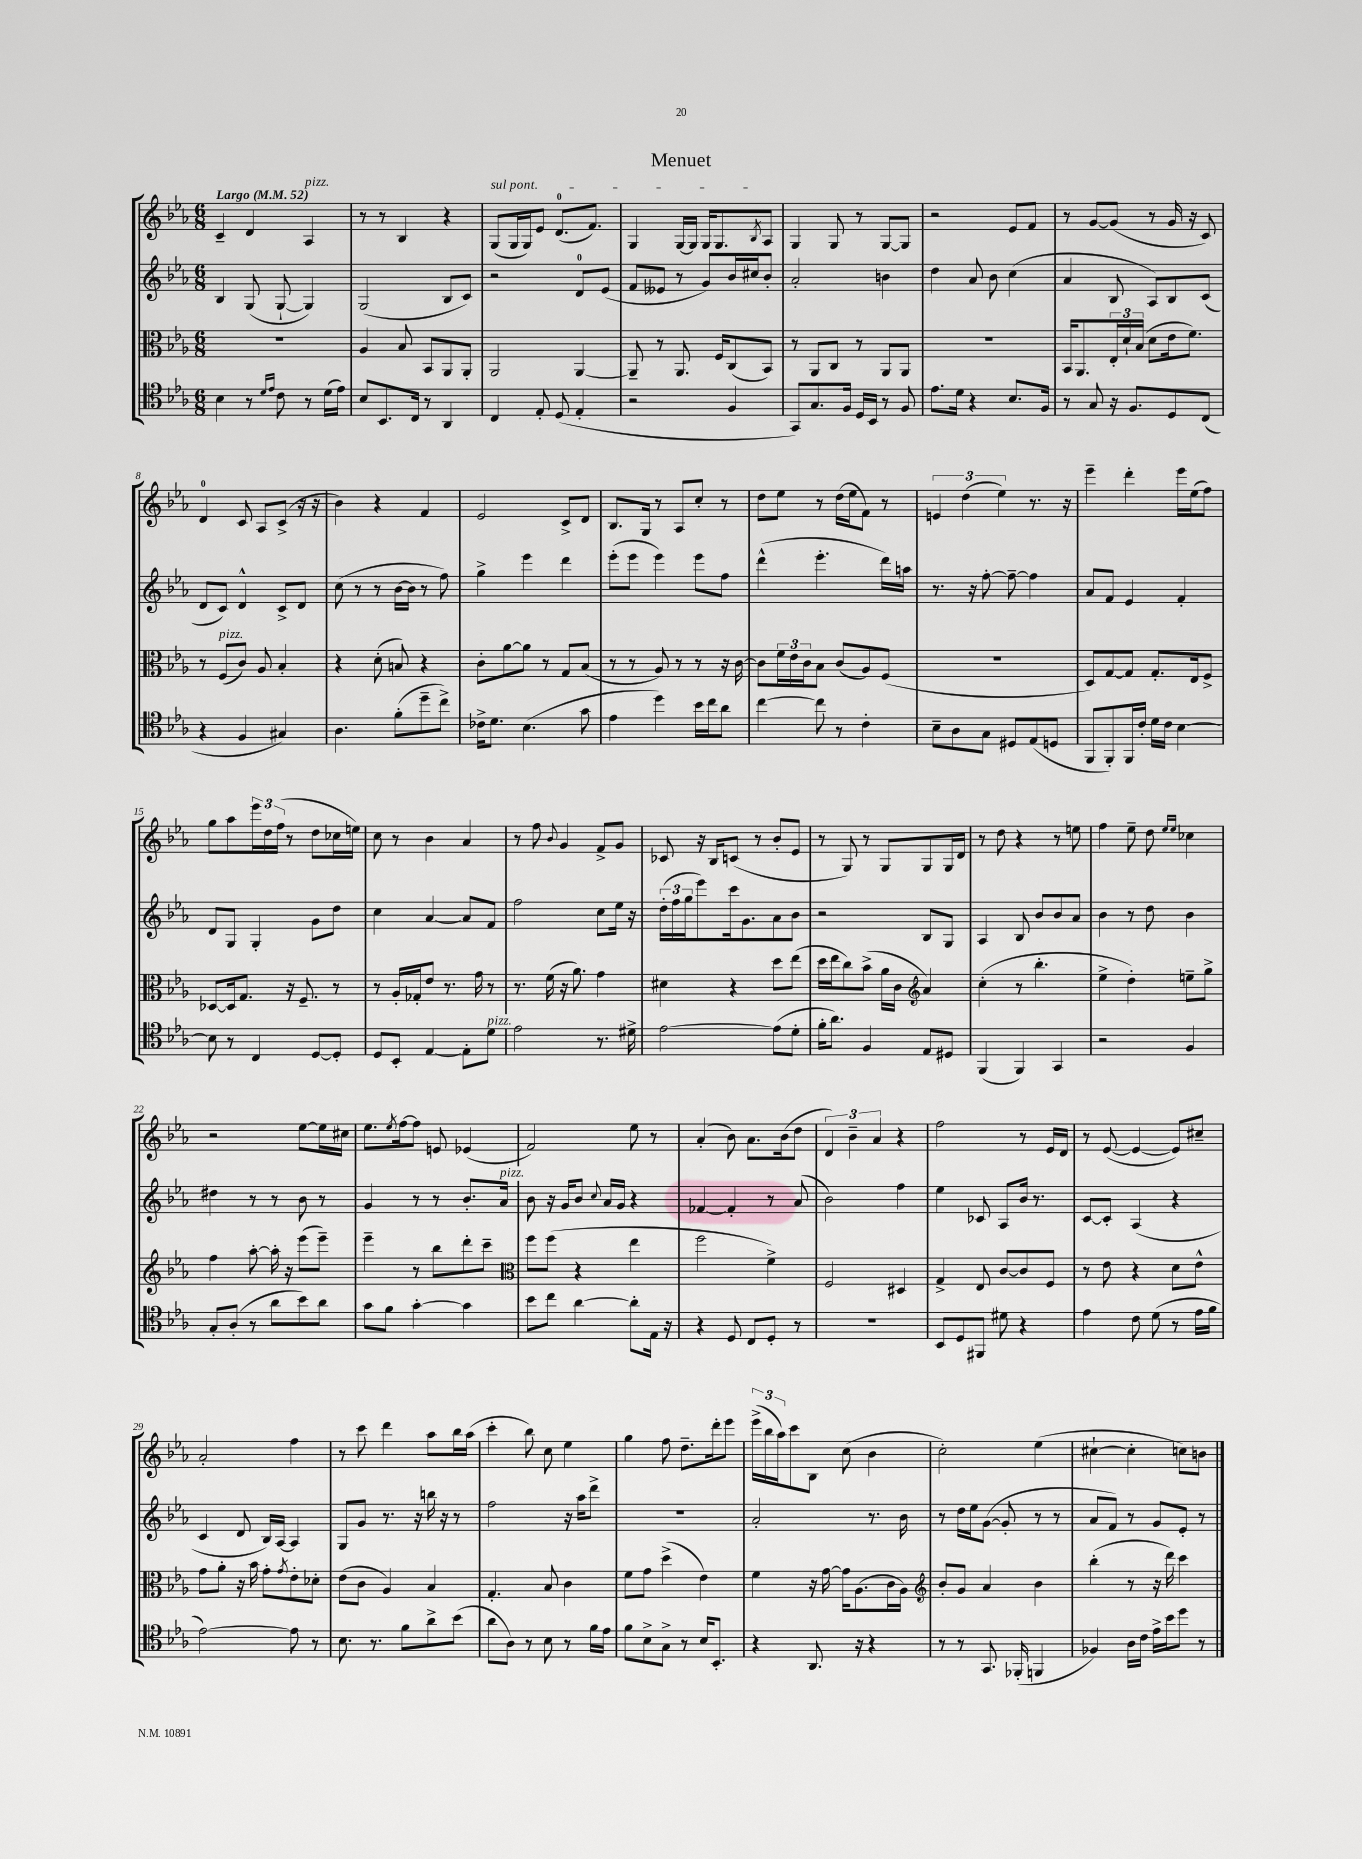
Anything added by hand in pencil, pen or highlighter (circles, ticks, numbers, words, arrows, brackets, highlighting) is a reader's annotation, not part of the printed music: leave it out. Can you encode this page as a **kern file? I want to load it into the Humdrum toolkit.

**kern	**kern	**kern	**kern
*part4	*part3	*part2	*part1
*staff4	*staff3	*staff2	*staff1
*clefC4	*clefC3	*clefG2	*clefG2
*k[b-e-a-]	*k[b-e-a-]	*k[b-e-a-]	*k[b-e-a-]
*M6/8	*M6/8	*M6/8	*M6/8
*MM52	*MM52	*MM52	*MM52
=1	=1	=1	=1
!	!	!	!LO:TX:a:B:t=Largo
4B-\	2.r	4B-/	4c~/
8r	.	(8G/	4d/
16qqd/LL	.	.	.
16qqe-/JJ	.	.	.
8c\	.	[8G`/	.
!	!	!	!LO:TX:a:i:t=pizz.
8r	.	4G/])	4A-/
(16d\LL	.	.	.
16e-\JJ)	.	.	.
=2	=2	=2	=2
8B-/L	4A-/	(2G/	8r
8.BB-/	.	.	8r
.	8B-/	.	4B-/
16C/Jk	.	.	.
8r	8BB-/L	.	.
4AA-/	8AA-/	8B-/L	4r
.	8AA-'/J	8c/J)	.
=3	=3	=3	=3
!	!	!	!LO:TX:a:i:t=sul pont.
4C/	2AA-/	2r	(8G/L
.	.	.	16G/L
.	.	.	16G/J)
8E-'/	.	.	8e-/J
(8D/	.	.	(8.d/L
4E-'/	[4AA-/	8d/L	.
.	.	.	8.f/J)
.	.	(8e-/J	.
=4	=4	=4	=4
2r	8AA-~/]	8f/L	4G/
.	8r	8e--X/J	.
.	8.AA-/	8r	[16G/LL
.	.	.	16G/JJ]
.	.	8g/L)	16G/KL
.	16F/KL	.	8.G/
4F/	(8C/	16b-/L	.
.	.	16cc#X/J	.
.	.	.	8qB-/
.	8BB-/J)	8b-'/J	8A-/J
=5	=5	=5	=5
8GG/L)	8r	2a-'/	4G/
8.G/	8AA-/L	.	.
.	8C/J	.	8G/
16F/Jk	.	.	.
16D/LL	8r	.	8r
16BB-/JJ	.	.	.
8r	8AA-/L	4bn\	[8G/L
8F/	8AA-/J	.	8G/J]
=6	=6	=6	=6
8.e-\L	2.r	4dd\	2r
16d\Jk	.	.	.
4r	.	8a-/	.
.	.	8b-\	.
8.B-/L	.	(4cc\	8e-/L
.	.	.	8f/J
16F/Jk	.	.	.
=7	=7	=7	=7
8r	16BB-/KL	4a-/	8r
.	8.AA-/	.	.
8G/	.	.	[8g/L
16r	24E-'/L	8B-/	(8g/J]
.	24d`/	.	.
8.F/L	.	.	.
.	(24B-/JJ	.	.
.	8d\L	8A-/L)	8r
8D/	16e-\k	8B-/	16g/
.	8.f\J)	.	16r
(8C/J	.	(8c/J	8c/)
!!LO:LB:g=z
=8	=8	=8	=8
4r	8r	8d/L	4d/
!	!LO:TX:a:i:t=pizz.	!	!
.	(8F/L	8c/J)	.
4F/	8c/J)	4d^^/	8c/
.	8A-/	.	8A-/L
4G#X/)	4B-'/	8c^/L	(8c^/J
.	.	8d/J	16r
.	.	.	16r
=9	=9	=9	=9
4.A-\	4r	(8cc\	4b-\)
.	.	8r	.
.	(8d'\	8r	4r
(8f'\L	8Bn/)	[16b-\LL	.
.	.	16b-\JJ]	.
8dd~\	4r	8r	4f/
8cc^\J)	.	8ff\)	.
=10	=10	=10	=10
16c-X^\KL	8c'\L	4gg^\	2e-/
8.d\J	.	.	.
.	[8a-\	.	.
(4.B-\	8a-\J]	4eee-\	.
.	8r	.	.
.	8G/L	4ddd\	8c^/L
8g\	(8B-/J	.	8d/J
=11	=11	=11	=11
4e-\	8r	(8eee-'\L	8.B-/L
.	8r	8eee-\J	.
.	.	.	16G/Jk
4dd\)	8A-/)	4eee-\)	8r
.	8r	.	8A-/L
16b-\LL	8r	8eee-\L	8cc'/J
16cc\J	.	.	.
8a-\J	16r	8ff\J	8r
.	[16c\	.	.
=12	=12	=12	=12
[4cc\	8c\L]	(4ddd^^\	8dd\L
.	24f\L	.	8ee-\J
.	24e-\	.	.
.	24c\J	.	.
8cc\]	8B-\J	4.eee-'\	8r
8r	(8c/L	.	(16dd\LL
.	.	.	16ee-\J
4c'\	8A-/)	.	8f\J)
.	(8F/J	16ddd\LL)	8r
.	.	16aan\JJ	.
=13	=13	=13	=13
8B-~\L	2.r	8.r	6en/
8A-\	.	.	.
.	.	.	(6dd\
.	.	16r	.
8G\J	.	[8ff'\	.
.	.	.	6ee-\)
8D#X/L	.	8ff~\_	.
(8E-/	.	4ff\]	8.r
8Dn/J	.	.	.
.	.	.	16r
=14	=14	=14	=14
8FF/L	8D/L)	8a-/L	4eee-~\
8FF'/)	[8G/	8f/J	.
16FF/L	8G/J]	4e-/	4ddd'\
16c'/JJ	.	.	.
16d\LL	8.G'/L	.	.
16c\JJ	.	.	.
[4B-\	.	4f'/	16eee-\LL
.	16E-/k	.	(16ee-\J
.	8F^/J	.	8ff\J)
!!LO:LB:g=z
=15	=15	=15	=15
8B-\]	[8D-X/L	8d/L	8gg\L
8r	16D-/k]	8G/J	8aa-\
.	8.G/J	.	.
4C/	.	4G'/	24eee-\L
.	.	.	24dd\
.	.	.	(24ff\JJ
.	16r	.	8r
.	8.F~/	.	.
[8D/L	.	8g\L	8dd\L
8D'/J]	8r	8dd\J	16cc-X\L
.	.	.	16een\JJ)
=16	=16	=16	=16
8D/L	8r	4cc\	8cc\
8BB-'/J	16A-'/LL	.	8r
.	16G-X'/J	.	.
[4E-/	8e-/J	[4a-/	4b-\
.	8.r	.	.
8E-'\L]	.	8a-/L]	4a-/
.	16g\	.	.
!LO:TX:a:i:t=pizz.	!	!	!
8d\J	8r	8f/J	.
=17	=17	=17	=17
2e-\	8.r	2ff\	8r
.	.	.	8ff\
.	(16f\	.	.
.	.	.	8qqb-/
.	16r	.	4g/
.	8.a-\)	.	.
8.r	4g\	8cc\L	8f^/L
.	.	16ee-\Jk	8g/J
16d#X^\	.	16r	.
=18	=18	=18	=18
[2e-\	4d#X\	(24dd'\LL	8c-X/
.	.	24ff\	.
.	.	24gg\J	.
.	.	8eee-\)	16r
.	.	.	16B-/KL
.	4r	16ccc\k	(8cn/J
.	.	8.g\	.
.	.	.	8r
(8e-\L]	8dd\L	8a-\	8b-'/L
8d'\J	(8ee-\J	8b-\J	8e-/J
=19	=19	=19	=19
16f'\KL	16dd\LL	2r	8r
8.a-\J)	16ee-\J	.	.
.	8cc\)	.	8G/)
4F/	(8b-^\J	.	8r
.	16a-\LL	.	8G/L
.	16c\JJ	.	.
*	*clefG2	*	*
8E-/L	4a-/)	8B-/L	8G/
8D#X/J	.	8G/J	16G/L
.	.	.	16d/JJ
=20	=20	=20	=20
(4FF/	(4cc'\	4A-/	8r
.	.	.	8dd\
4FF/)	8r	8B-/	4r
.	4.bb-'\	8b-/L	.
4GG/	.	8b-/	8r
.	.	8a-/J	8een\
=21	=21	=21	=21
2r	4ee-^\	4b-\	4ff\
.	4dd'\)	8r	8ee-~\
.	.	8dd\	8dd\
.	.	.	16qqee-/LL
.	.	.	16qqee-/JJ
4F/	8een~\L	4b-\	4cc-X\
.	8gg^\J	.	.
!!LO:LB:g=z
=22	=22	=22	=22
8G'/L	4ff\	4dd#X\	2r
(8A-'/J	.	.	.
8r	[8aa-'\	8r	.
8a-\L	16aa-'\]	8r	.
.	16r	.	.
8b-\)	(8eee-\L	8b-\	[8ee-\L
8a-\J	8eee-~\J)	8r	16ee-\L]
.	.	.	16cc#X\JJ
=23	=23	=23	=23
8g\L	4eee-~\	4g/	8.ee-\L
8f\J	.	.	.
.	.	.	8qee-/
.	.	.	[16ff\k
[4g'\	8r	8r	8ff\J]
.	8bb-\L	8r	8en/
4g\]	8ddd'\	8.b-'/L	(4e-X/
.	8ccc~\J	.	.
!	!	!LO:TX:a:i:t=pizz.	!
.	.	16a-/Jk	.
=24	=24	=24	=24
*	*clefC3	*	*
8b-\L	8ff\L	8b-\	2f/)
8cc\J	(8ff\J	16r	.
.	.	16g/KL	.
[4a-\	4r	8b-/J	.
.	.	8qqcc/	.
.	.	16a-/LL	.
.	.	16g/JJ	.
8a-'\L]	4ee-\	4r	8ee-\
16E-\Jk	.	.	8r
16r	.	.	.
=25	=25	=25	=25
4r	2ff\	[4f-X/	(4a-'/
8D/	.	4f-'/]	8b-\)
8C/L	.	.	8.a-\L
8D'/J	4f^\)	8r	.
.	.	.	(16b-\k
8r	.	(8a-/	8dd\J
=26	=26	=26	=26
2.r	2F/	2b-\)	6d/)
.	.	.	6b-~\
.	.	.	6a-/
.	4D#X/	4ff\	4r
=27	=27	=27	=27
8BB-/L	4G^/	4ee-\	2ff\
8D/	.	.	.
8FF#X/J	8E-/	8c-X/	.
8d#X\	[8c/L	8A-/L	.
4r	8c/]	16b-/Jk	8r
.	.	8.r	.
.	8F/J	.	16e-/LL
.	.	.	16d/JJ
=28	=28	=28	=28
4e-\	8r	[8c/L	8r
.	8e-\	8c'/J]	([8e-/
8c\	4r	(4A-/	4e-/_
(8d\	.	.	.
8r	8d\L	4r	8e-/L])
16e-\LL	8e-^^\J	.	8cc#X~/J
16f\JJ	.	.	.
!!LO:LB:g=z
=29	=29	=29	=29
[2e-\)	8g\L	4c/	2a-'/
.	8a-'\J	.	.
.	16r	8d/	.
.	16b-\	.	.
.	8g'\L	16B-/LL)	.
.	.	[16A-/JJ	.
.	8qg/	.	.
8e-\]	8e-'\	4A-/]	4ff\
8r	8d-X'\J	.	.
=30	=30	=30	=30
8.B-\	(8e-\L	8G/L	8r
.	8c\J	8g/J	8ccc\
8.r	.	.	.
.	4A-/)	8.r	4ddd\
8f\L	.	.	.
.	.	16r	.
8a-^\	4B-/	16bbn\	8aa-\L
.	.	16r	.
(8b-\J	.	8r	16bb-\L
.	.	.	(16aa-\JJ
=31	=31	=31	=31
8a-\L	4.G'/	2ff\	4ccc'\
8A-\J)	.	.	.
8r	.	.	8bb-\)
8B-\	8B-/	.	8cc\
8r	4c\	16r	4ee-\
.	.	16aa-\KL	.
16f\LL	.	8ddd^\J	.
16e-\JJ	.	.	.
=32	=32	=32	=32
8f\L	8f\L	2.r	4gg\
8B-^\	8g\J	.	.
8G^\J	(4dd^\	.	8ff\
8r	.	.	8.dd~\L
16B-/KL	4e-\)	.	.
8.BB-'/J	.	.	16ddd'\k
.	.	.	8eee-\J
=33	=33	=33	=33
4r	4f\	2a-'/	(24eee-^\LL
.	.	.	24bb-\
.	.	.	24aa-\J)
.	.	.	8ccc\
8.AA-/	16r	.	8B-\J
.	[16g\	.	.
.	16g\KL]	.	(8cc\
16r	(8.A-\	.	.
4r	.	8.r	4b-\
.	16c\L	.	.
.	16A-\JJ)	16b-\	.
=34	=34	=34	=34
*	*clefG2	*	*
8r	8b-'/L	8r	2cc'\)
8r	8g/J	16dd\LL	.
.	.	16ee-\J	.
8.GG/	4a-/	([8g\J	.
.	.	8g'/]	.
(16FF-X'/	.	.	.
4FFn/	4b-\	8r	(4ee-\
.	.	8r	.
=35	=35	=35	=35
4F-X/)	(4bb-'\	8a-/L	[4cc#X`\
.	.	8f/J)	.
16A-\LL	8r	8r	4cc#'\]
16c\JJ	.	.	.
16e-^\LL	16r	8g/L	.
16b-\J	16ddd\)	.	.
8dd\J	4ccc\	8e-'/J	8ccn\L)
8r	.	8r	8bn\J
==	==	==	==
*-	*-	*-	*-
